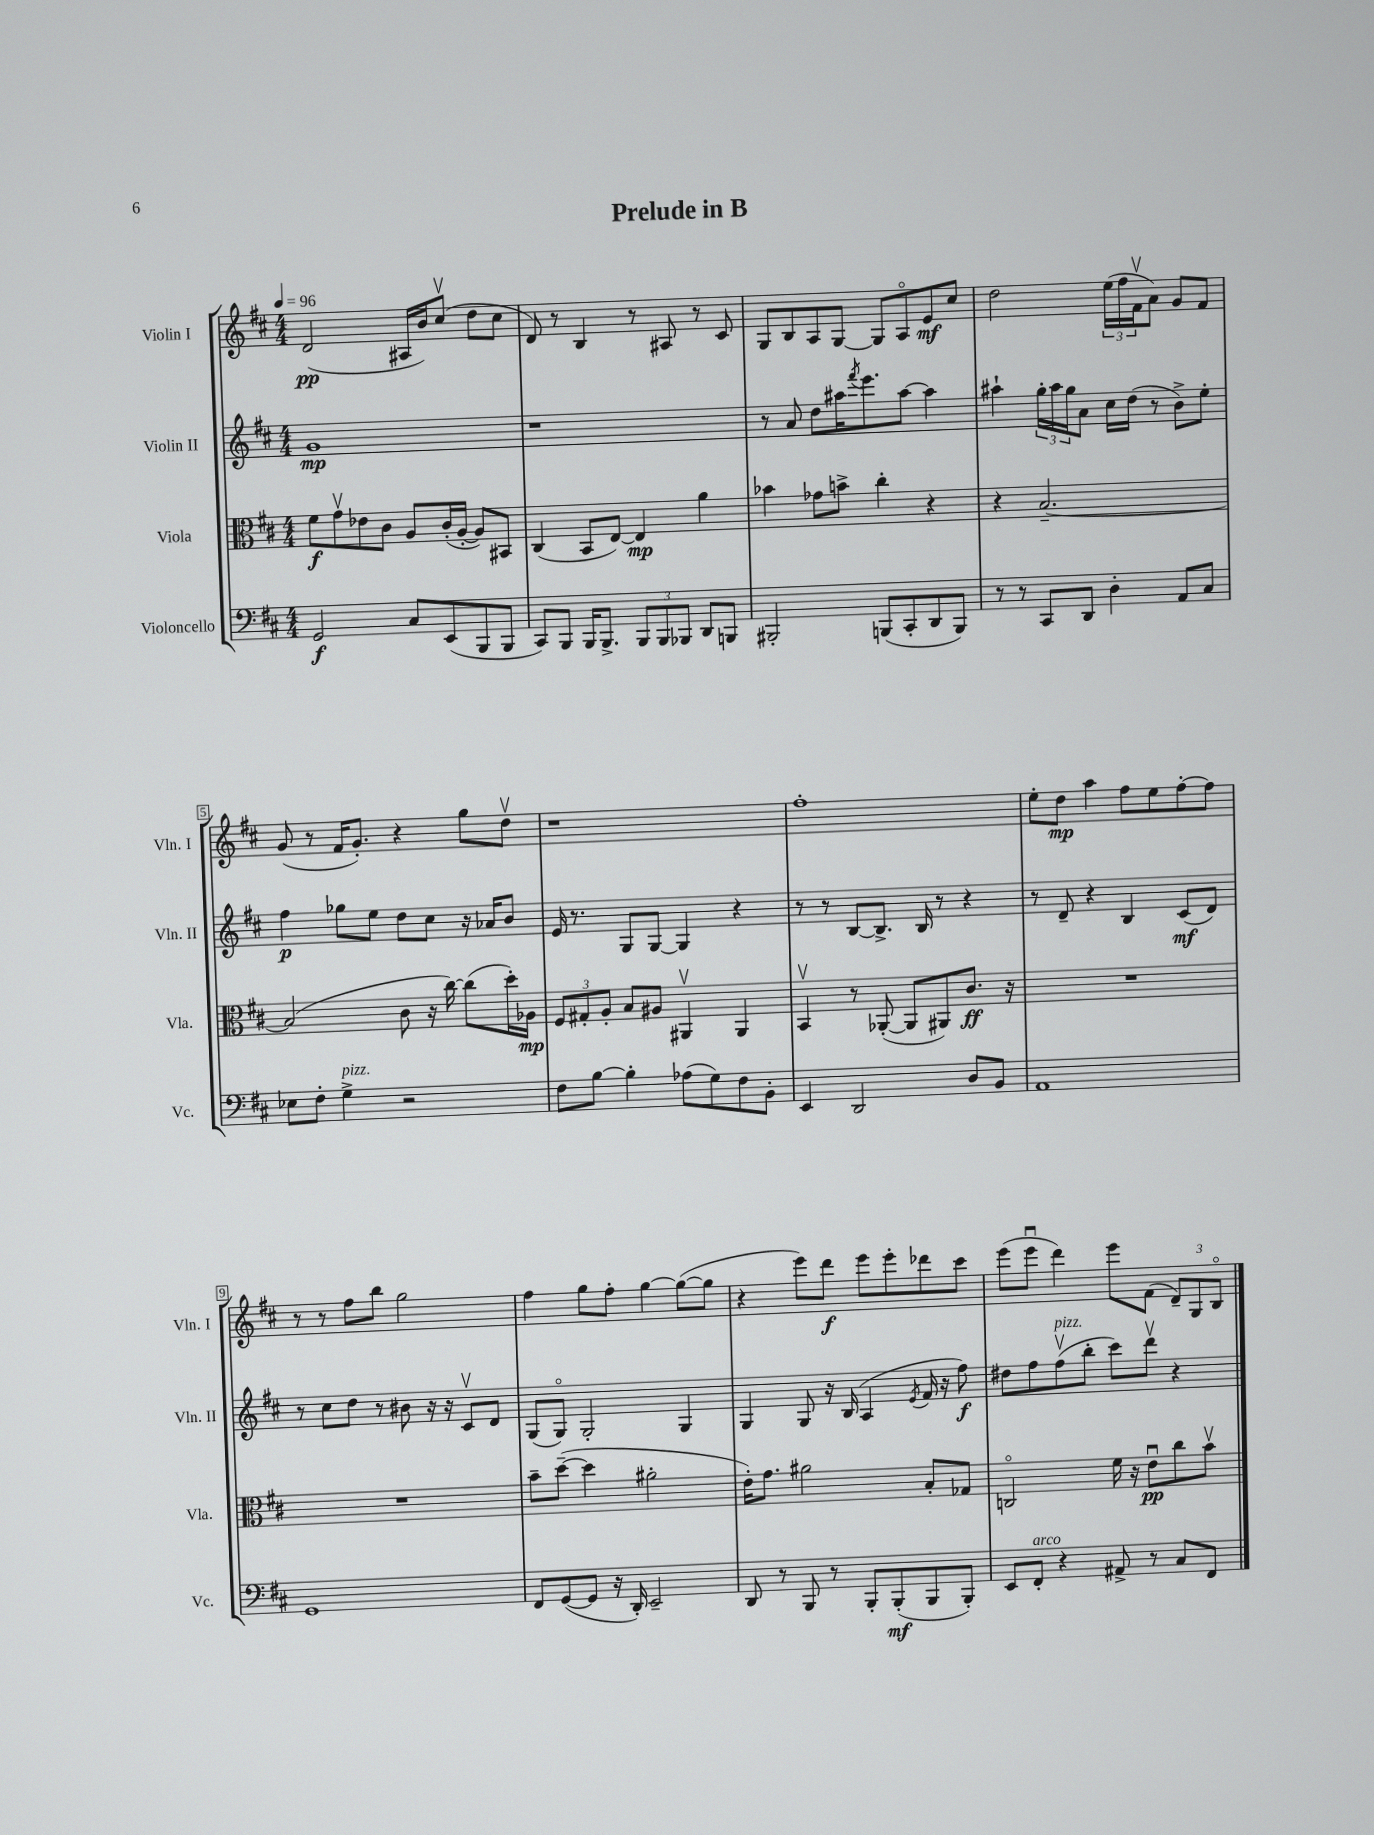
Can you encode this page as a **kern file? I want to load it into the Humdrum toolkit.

**kern	**kern	**kern	**kern
*staff4	*staff3	*staff2	*staff1
*clefF4	*clefC3	*clefG2	*clefG2
*k[f#c#]	*k[f#c#]	*k[f#c#]	*k[f#c#]
*M4/4	*M4/4	*M4/4	*M4/4
*MM96	*MM96	*MM96	*MM96
2GG/	8f#\L	1g	(2d/
.	8gv\	.	.
.	8e-\	.	.
.	8c#\J	.	.
8C#/L	8A/L	.	16A#/LL
.	.	.	16b/J)
(8EE/	(16c#'/L	.	(8cc#v/J
.	[16A'/JJ	.	.
8BBB/	8A/]L)	.	8dd\L
8BBB/J	8BB#/J	.	8cc#\J
=	=	=	=
8CC#/L)	(4C#/	1r	8d/)
8BBB/J	.	.	8r
16BBB/LK	8BB/L	.	4B/
8.BBB^/J	.	.	.
.	[8E/J)	.	.
12BBB/L	4E/]	.	8r
12BBB/	.	.	.
.	.	.	8A#/
12BBB-/J	.	.	.
8DD/L	4a\	.	8r
8BBB/J	.	.	8c#/
=	=	=	=
2BBB#'/	4b-\	8r	8G/L
.	.	8a/	8B/
.	8g-\L	8dd\L	8A/
.	8b^\J	16aa#\K	[8G/J
.	.	8qfff#/	.
.	.	8.eee\	.
(8BBB/L	4cc#'\	.	8G/]L
8CC#'/	.	[8aa#\J	8Ao/
8DD/	4r	4aa#\]	8e/
8BBB/J)	.	.	8cc#/J
=	=	=	=
8r	4r	4aa#`\	2dd\
8r	.	.	.
8CC#/L	[2.B~/	24gg'\LL	.
.	.	24aa#\	.
.	.	24gg\J	.
8DD/J	.	8a\J	.
4D'\	.	16cc#\LL	(24ee\LL
.	.	.	24ff#\
.	.	(16dd\JJ	.
.	.	.	24f#v\J
.	.	8r	8a\J)
8AA/L	.	8b^\L)	8g/L
8C#/J	.	8ee'\J	8f#/J
=	=	=	=
8E-\L	(2B/]	4ff#\	(8g/
8F#'\J	.	.	8r
4G^\	.	8gg-\L	16f#/LK
.	.	.	8.g'/J)
.	.	8ee\J	.
2r	8c#\	8dd\L	4r
.	16r	8cc#\J	.
.	[16cc#\)	.	.
.	(8cc#\]L	16r	8gg\L
.	.	16a-/LK	.
.	16dd'\L)	8b/J	8ddv\J
.	16A-\JJ	.	.
=	=	=	=
8F#\L	12F#/L	16e/	1r
.	.	8.r	.
.	12G#'/	.	.
[8B\J	.	.	.
.	12A'/J	.	.
4B'\]	8B/L	8G/L	.
.	8A#/J	[8G/J	.
(8A-\L	4AA#v/	4G/]	.
8G\)	.	.	.
8F#\	4AA#/	4r	.
8BB'\J	.	.	.
=	=	=	=
4EE/	4BBv/	8r	1ff#'
.	.	8r	.
2DD/	8r	[8B/L	.
.	([8AA-'/	8.B^/]J	.
.	8AA-/]L	.	.
.	.	16B/	.
.	8AA#/)	8r	.
8D/L	8.c#/J	4r	.
8BB/J	.	.	.
.	16r	.	.
=	=	=	=
1AA	1r	8r	8ee'\L
.	.	8d~/	8dd\J
.	.	4r	4aa\
.	.	4B/	8ff#\L
.	.	.	8ee\
.	.	(8c#/L	[8ff#'\
.	.	8d/J)	8ff#\]J
=	=	=	=
1GG	1r	8r	8r
.	.	8cc#\L	8r
.	.	8dd\J	8ff#\L
.	.	8r	8bb\J
.	.	8b#\	2gg\
.	.	16r	.
.	.	16r	.
.	.	8c#v/L	.
.	.	8d/J	.
=	=	=	=
8FF#/L	8b~\L	(8G/L	4ff#\
([8GG/	([8dd~\J	8Go/J)	.
8GG/]J	4dd\]	2G'/	8gg\L
16r	.	.	8ff#'\J
16DD'/)	.	.	.
2EE~/	2a#'\	.	[4gg\
.	.	4G/	(8gg\_L
.	.	.	8gg\]J
=	=	=	=
8DD/	16e'\LK)	4G/	4r
.	8.g\J	.	.
8r	.	.	.
8BBB/	2a#\	8G/	8eee\L)
8r	.	16r	8ddd\J
.	.	(16B/	.
8BBB'/L	.	4A/	8eee\L
(8BBB'/	.	.	8eee'\
.	.	8qe/	.
8BBB/	8B'/L	16f#/	8ddd-\
.	.	16r	.
8BBB'/J)	8G-/J	8ff#\)	8ccc#\J
=	=	=	=
8EE/L	2Co/	8dd#\L	(8eee\L
8FF#'/J	.	8ff#\	8eeeu\J
4r	.	(8ff#v\	4ddd\)
.	.	8bb'\J	.
8AA#^/	16f#\	8ccc#\L)	8eee\L
.	16r	.	.
8r	8eu\L	8dddv\J	(8f#\J
8C#/L	8cc#\	4r	12d~/L)
.	.	.	12G/
8FF#/J	8bv\J	.	.
.	.	.	12Bo/J
==	==	==	==
*-	*-	*-	*-
